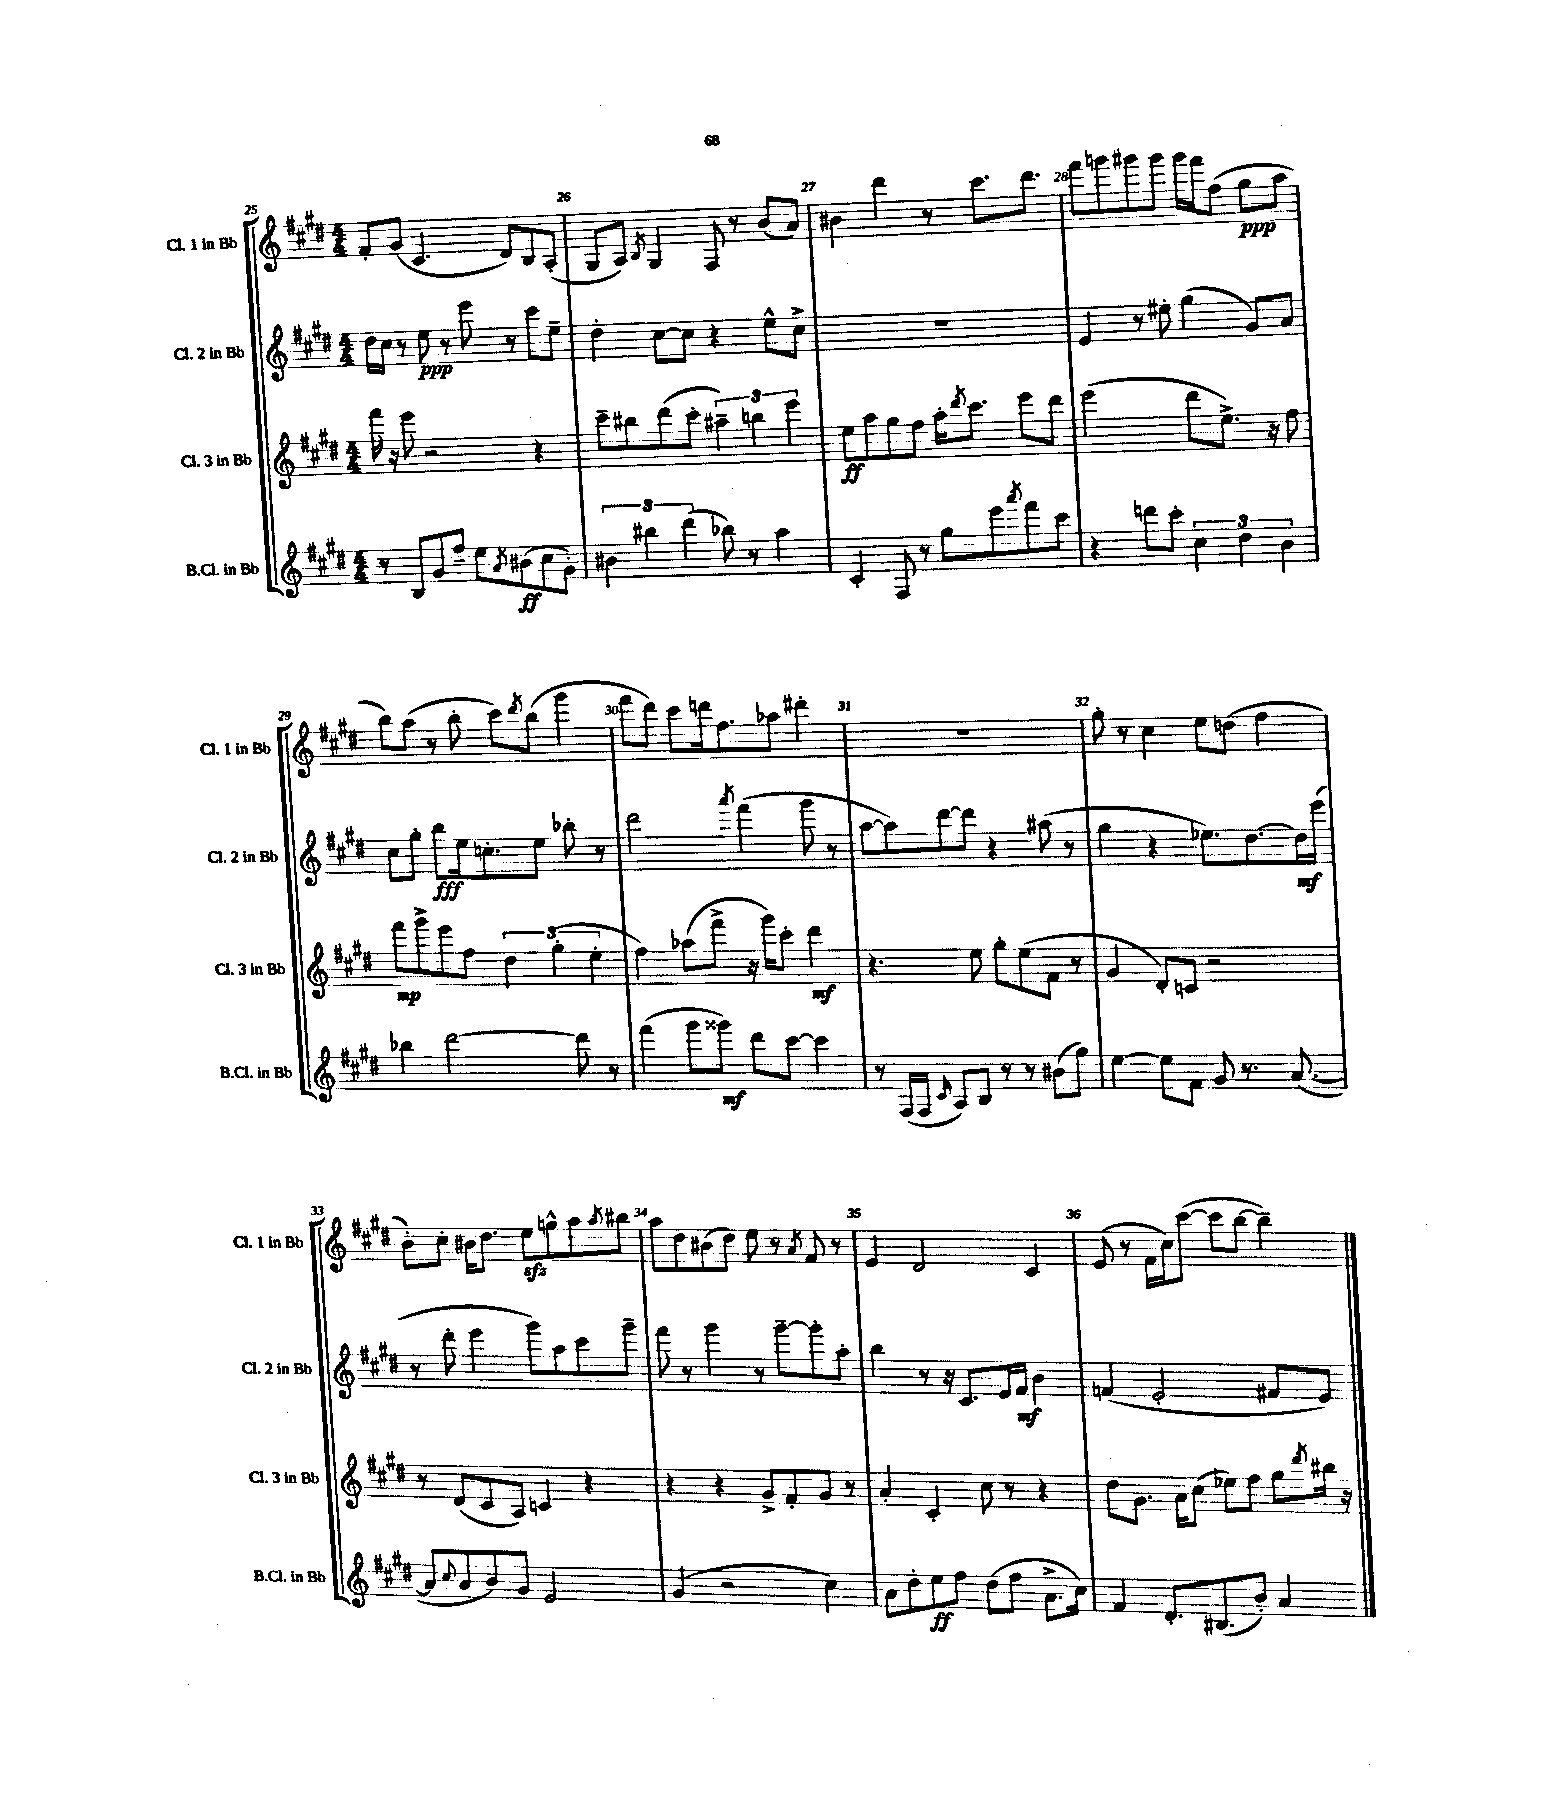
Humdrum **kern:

**kern	**kern	**kern	**kern
*staff4	*staff3	*staff2	*staff1
*clefG2	*clefG2	*clefG2	*clefG2
*k[f#c#g#d#]	*k[f#c#g#d#]	*k[f#c#g#d#]	*k[f#c#g#d#]
*M4/4	*M4/4	*M4/4	*M4/4
8r	16fff#\	16dd#\LL	8f#'/L
.	16r	16cc#\JJ	.
8B/L	8eee\	8r	(8g#/J
8g#/	2r	8ee\	4.c#/
8ff#~/J	.	8r	.
8ee\L	.	8eee\	.
8qa/	.	.	.
(8b#\	.	8r	8d#/L)
8cc#\	4r	8ccc#\L	8B/
8g#'\J)	.	8ee~\J	(8A'/J
=	=	=	=
6b#\	8ccc#~\L	4dd#'\	8G#/L
.	8bb#\	.	8A/J)
6bb#\	.	.	.
.	.	.	8qB/
.	(8ddd#\	[8cc#\L	4G#/
(6ddd#\	.	.	.
.	8ccc#'\J	8cc#\]J	.
8bb-\)	6aa#~\)	4r	8F#/
8r	.	.	8r
.	6bb\	.	.
4aa\	.	8ee^^\L	(8b/L
.	6eee\	.	.
.	.	8cc#^\J	8a/J)
=	=	=	=
4c#'/	8ee\L	1r	4b#\
.	8aa\	.	.
8F#/	8gg#\	.	4ddd#\
8r	8ff#\J	.	.
8gg#\L	16aa'\LK	.	8r
.	8qddd#/	.	.
.	8.ccc#\J	.	.
8eee\	.	.	8.ccc#\L
8qaaa/	.	.	.
8fff#\	8eee\L	.	.
.	.	.	8.ddd#\J
8ccc#\J	8ddd#\J	.	.
=	=	=	=
4r	(2eee\	4e/	8fff#\L
.	.	.	8ggg\
8ddd\L	.	8r	8ggg#\
8ccc#'\J	.	8ee#'\	8ggg#\J
6cc#\	8ddd#\L	(4gg#\	16ggg#\LL
.	.	.	16fff#\J
.	8.ee^\J)	.	(8ff#\J
6dd#\	.	.	.
.	.	8g#/L)	8gg#\L
.	16r	.	.
6b\	.	.	.
.	8ff#\	8a/J	8aa\J
=	=	=	=
4bb-\	8fff#\L	8cc#\L	8bb\L)
.	8ggg#^\	8gg#'\J	(8aa\J
[2ddd#\	8eee\	8bb\L	8r
.	8ff#\J	16ee\k	8bb'\
.	.	8.cc'\	.
.	6dd#\	.	8ccc#\L)
.	.	.	8qddd#/
.	.	8ee\J	(8bb\J
.	(6gg#'\	.	.
8ddd#\]	.	8bb-'\	4ggg#\
.	6ee'\	.	.
8r	.	8r	.
=	=	=	=
(4fff#\	4ff#\)	2ddd#\	8fff#\L
.	.	.	8ddd#\J)
8ggg#\L	(8aa-\L	.	8ccc#\L
8ggg##\J)	8fff#^\J	.	16ddd\k
.	.	.	8.ff#\
.	.	8qaaa/	.
8ddd#\L	16r	(4fff#\	.
.	16ggg#\LK)	.	.
[8ccc#\J	8ccc#'\J	.	8aa-\J
4ccc#\]	4ddd#\	8ggg#\	4ddd#'\
.	.	8r	.
=	=	=	=
8r	4.r	[8aa\L	1r
(16F#/LL	.	8aa\])	.
16F#/JJ	.	.	.
16qqc#/	.	.	.
8A/L)	.	[8ddd#\	.
8B/J	8ee\	8ddd#\]J	.
8r	8gg#'\L	4r	.
8r	(8ee\	.	.
(8b#\L	8f#\J	(8aa#\	.
8gg#\J)	8r	8r	.
=	=	=	=
[4ee\	4g#/	4gg#\	8gg#'\
.	.	.	8r
8ee\]L	8d#'/L)	4r	4cc#\
8f#\J	8c/J	.	.
8g#/	2r	8.ee-\L)	8ee\L
8.r	.	.	(8dd\J
.	.	[8.dd#\	.
.	.	.	4ff#\
([8.a/	.	.	.
.	.	16dd#\]L	.
.	.	(16eee\JJ	.
=	=	=	=
8a/]L	8r	8r	8b'\L)
8qqcc#/	.	.	.
8a/	(8d#/L	8ddd#'\	8cc#'\J
8b/)	8c#/	4eee\	16b#\LK
.	.	.	8.dd#\J
8g#/J	8A/J)	.	.
2e/	4c/	8ggg#\L)	8ee\L
.	.	8aa\	8gg^^\
.	4r	8ccc#\	8aa\
.	.	.	8qaa/
.	.	8ggg#~\J	8bb#\J
=	=	=	=
(4g#/	4r	8fff#\	8aa\L
.	.	8r	8dd#\
2r	4r	4ggg#\	(8b#\
.	.	.	8dd#\J)
.	8g#^/L	8r	8ee\
.	8f#'/	[8ggg#~\L	8r
.	.	.	8qa/
4cc#\)	8g#/J	8ggg#'\]	8f#/
.	8r	8aa'\J	8r
=	=	=	=
8a\L	4a'/	4bb\	4e/
8dd#'\	.	.	.
8ee\	4c#'/	8r	2d#/
8ff#\J	.	16r	.
.	.	8.c#/L	.
(8dd#\L	8cc#\	.	.
8ff#\J	8r	16e/L	.
.	.	16f#/JJ	.
8.a^\L	4r	4b\	4c#/
16cc#\Jk)	.	.	.
=	=	=	=
4f#/	8dd#\L	(4f/	(8e/
.	8.g#\J	.	8r
8.d#'/L	.	2e'/	16f#\LL
.	16a\LK	.	16cc#\J)
.	(8cc#\J	.	([8ccc#\J
(8.B#/	.	.	.
.	8ee-\L)	.	8ccc#\]L
8b'/J)	8ff#\J	.	[8bb\J
4a/	8gg#\L	8f#/L	4bb~\])
.	8qddd#/	.	.
.	16bb#\Jk	8e/J)	.
.	16r	.	.
==	==	==	==
*-	*-	*-	*-
